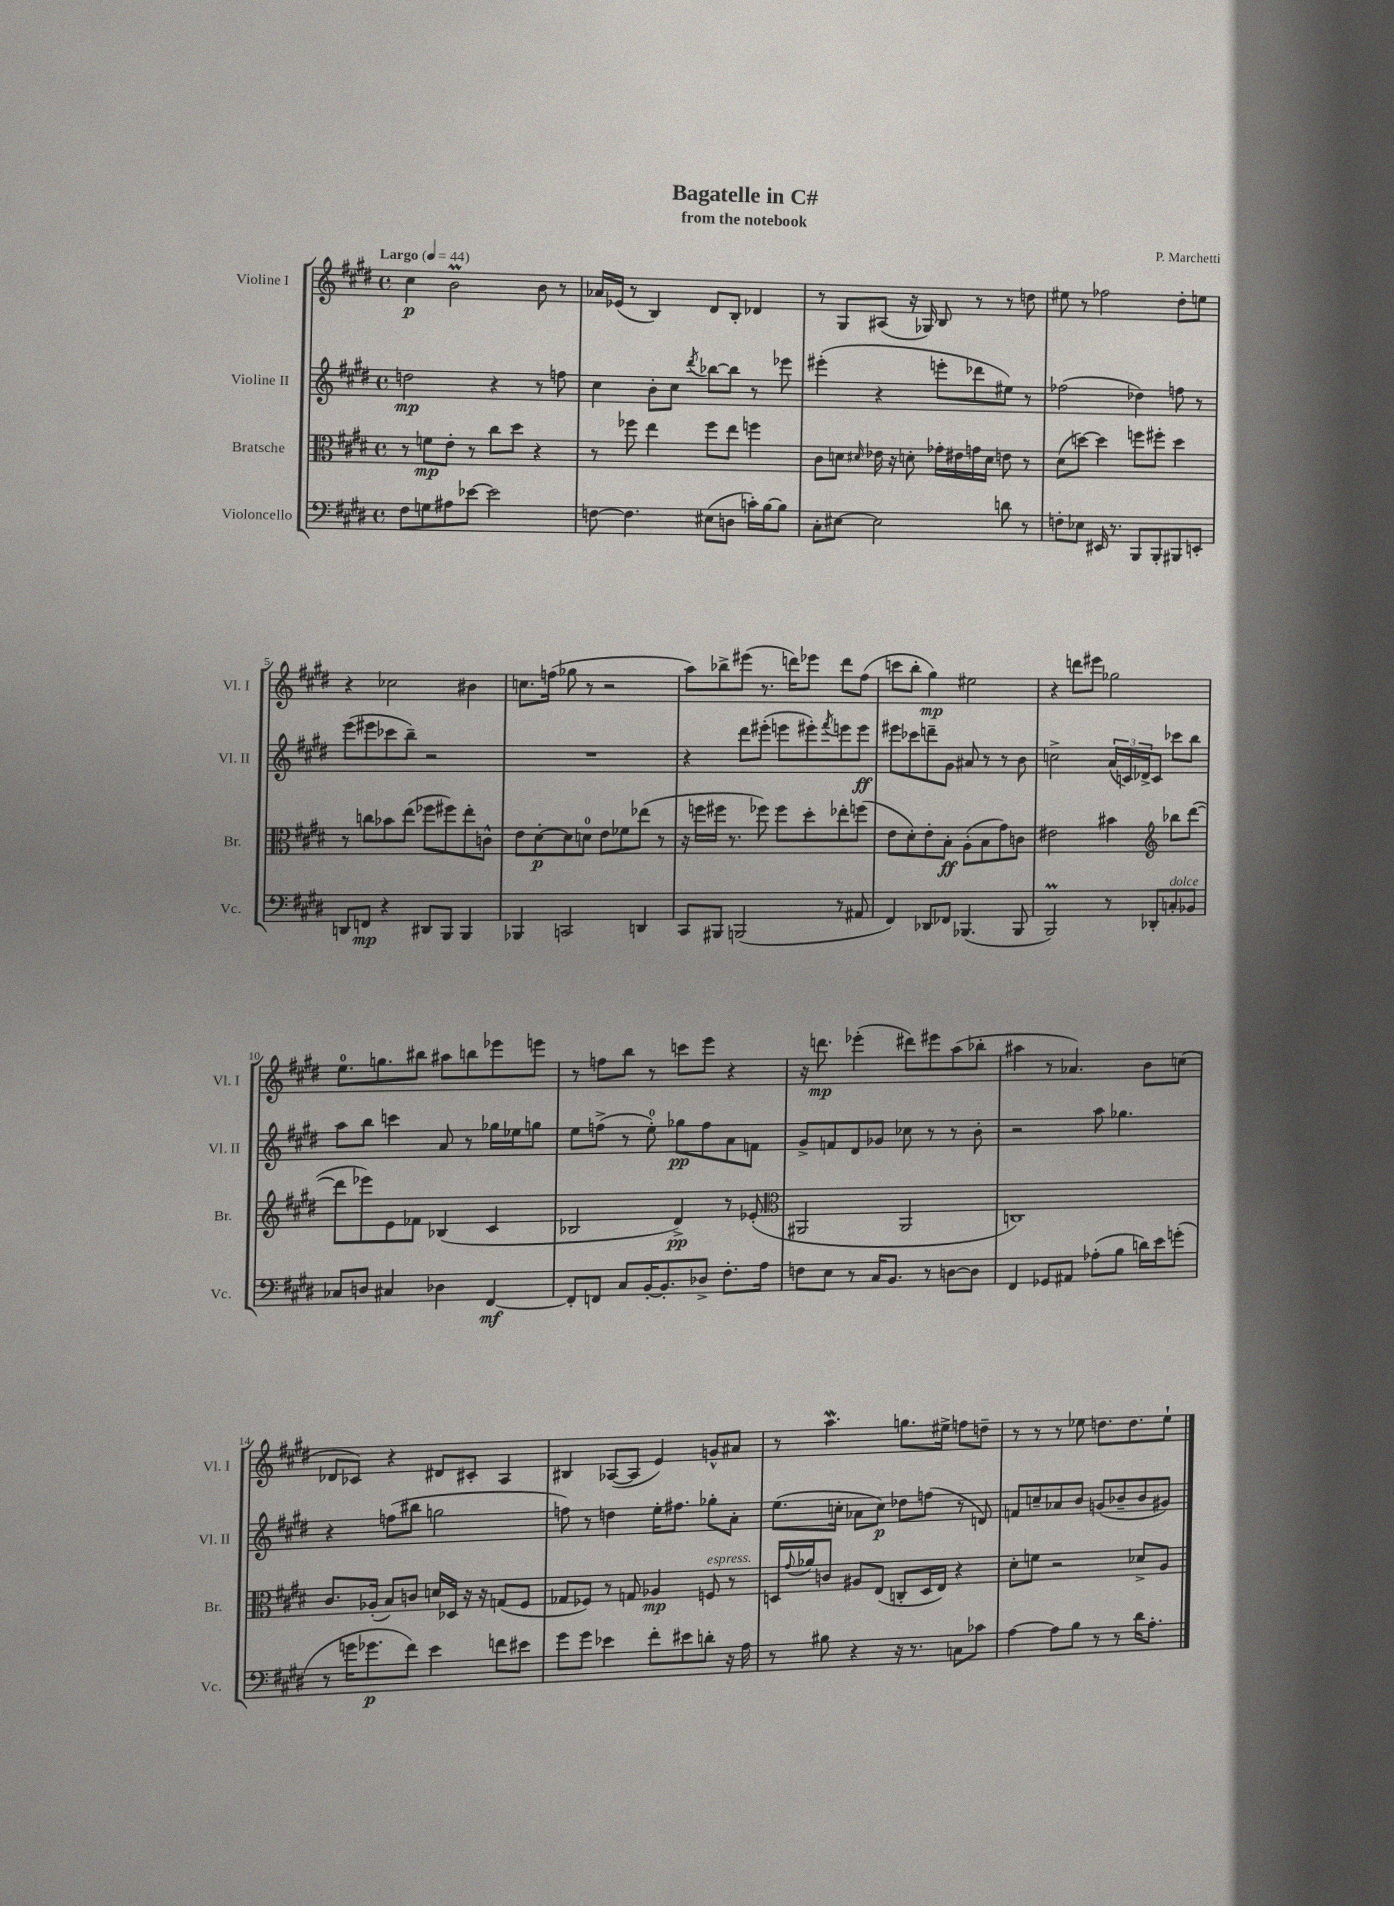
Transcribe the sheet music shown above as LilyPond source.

\header { title = "Bagatelle in C#" composer = "P. Marchetti" subtitle = "from the notebook" }
<<
\new StaffGroup <<
\new Staff = "s0" \with { instrumentName = "Violine I" shortInstrumentName = "Vl. I" } {
    \clef treble \key e \major \defaultTimeSignature \time 4/4 \tempo "Largo" 4 = 44
    cis''4\p b'2\prall b'8 r8 |
    aes'16 ees'16( r8 b4) dis'8 b8-. des'4 |
    r8 gis8 ais8( r16 ges16) b8 r8 r8 d''8 |
    eis''8 r8 fes''2 dis''8-. e''8 |
    r4 ces''2 bis'4 |
    c''8. f''16( ges''8 r8 r2 |
    a''8) bes''8-> eis'''8( r8. d'''16) ees'''8 d'''8 fis''8( |
    c'''8 b''8-. gis''4\mp) eis''2 |
    r4 d'''8 eis'''8 ges''2 |
    e''8.-0 g''8. bis''8 ais''8 b''8 ees'''8 e'''8 |
    r8 f''8 b''8 r8 c'''8 e'''8 r4 |
    r16 d'''8.\mp ees'''4-.( dis'''8) eis'''8 a''8( bes''8-. |
    ais''4 r8 aes'4.) b'8 c''8( |
    des'8 ces'8) r4 dis'8 cis'8-. a4 |
    bis4 aes8~( aes8 e'4) g'8-^ ais'8 |
    r8 a''4.\mordent g''8. eis''16-> f''8 d''8-- |
    r8 r8 r8 ees''8 d''8. d''8. ees''8-! \bar "|." |
}
\new Staff = "s1" \with { instrumentName = "Violine II" shortInstrumentName = "Vl. II" } {
    \clef treble \key e \major \defaultTimeSignature \time 4/4
    d''2\mp r4 r8 f''8 |
    cis''4 b'8-. cis''8 \acciaccatura { dis'''8 } bes''8~ bes''8 r8 ees'''8 |
    eis'''4-.( r4 e'''8-. des'''8 eis''8) r8 |
    fes''2( des''4) f''8 r8 |
    e'''8( eis'''8 ces'''8 b''8--) r2 |
    R1 |
    r4 dis'''8 eis'''8-.( e'''8 eis'''8-.) \acciaccatura { fis'''8 } e'''8 e'''8\ff |
    eis'''8 ces'''8 d'''8-- gis'8 ais'8 r8 r8 b'8 |
    c''2-> \tuplet 3/2 { a'16( c'16) des'16-> } c'8 ces'''8 b''8 |
    a''8 b''8 c'''4 a'8 r8 ges''16 ees''16 g''8 |
    e''8 f''8->( r8 e''8-0-.) ges''8\pp f''8 a'8 f'8 |
    gis'8-> f'8 dis'8 ges'8 ces''8 r8 r8 b'8-. |
    r2 a''8 ges''4. |
    r4 f''8( bis''8 g''2 |
    f''8) r8 d''4 e''16-. fis''8. ges''8-. a'8-. |
    e''8.( c''16-. aes'8 c''8\p) des''8 f''8( r8 d'8) |
    f'8 c''8-- aes'8 b'8 g'8( bes'8-- bes'8 gis'8) \bar "|." |
}
\new Staff = "s2" \with { instrumentName = "Bratsche" shortInstrumentName = "Br." } {
    \clef alto \key e \major \defaultTimeSignature \time 4/4
    r8 f'8\mp e'8-. r8 cis''8 dis''8 r4 |
    r8 fes''8 e''4 fes''8 e''8 f''4 |
    cis'8 d'8 \grace { dis'16 } ees'16 r16 d'8-. ges'16-. eis'16 g'16 d'16 e'8 r8 |
    dis'8( d''8~) d''4 f''8 fis''8-. d''4 |
    r8 c''8 bes'8 e''8( fes''8 fis''8) e''8-. c'8-^ |
    e'8 dis'8~-.\p dis'8 d'8-0 e'8 fes'8 ees''8( r8 |
    r16 f''16 fis''16 r8. fes''8) fes''8 dis''8-. ees''8-. f''8( |
    e'8 dis'8-.) e'8-. b8-.\ff a8-.( b8 gis'8) c'8 |
    eis'2 bis'4 \clef treble bes''8 dis'''8~( |
    dis'''8 ees'''8) e'8 fes'8 bes4( cis'4 |
    bes2 dis'4->\pp) r8 ees'8-.( |
    \clef alto ais,2 ais,2 |
    c1) |
    cis'8. aes16-.( b8) c'8 d'16 des16 r16 r16 g8( fis8 |
    ges8 fes8) r8 g8 aes4\mp f8^\markup { \italic "espress." } r8 |
    d16 \appoggiatura { gis'8 } aes'16 c'8 ais8 e8( c8-. d16 e16) r4 |
    dis'8-. f'8 r2 des'8-> a8 \bar "|." |
}
\new Staff = "s3" \with { instrumentName = "Violoncello" shortInstrumentName = "Vc." } {
    \clef bass \key e \major \defaultTimeSignature \time 4/4
    fis8 g8 ais8 ees'8~ ees'2 |
    f8~ f4. eis8( d8 c'16-.) b16~ b8 |
    cis8-. eis8~ eis2 d'8 r8 |
    f8-. ees8 eis,16 r8. b,,8 b,,8-. bis,,8 e,8-. |
    d,8 f,8\mp r4 dis,8 b,,8 b,,4 |
    bes,,4 c,2 d,4 |
    cis,8 bis,,8 b,,2( r8 ais,8 |
    fis,4) des,8 fes,8 bes,,4.( bes,,8 |
    b,,2\prall) r8 des,8-. c8-.^\markup { \italic "dolce" } bes,8 |
    ces8 d8 cis4 des4 fis,4~\mf |
    fis,8-. f,8 cis8 b,16~-. b,8.-. des8-> fis8.-. a16 |
    f8 e8 r8 cis16 b,8. r8 d8~ d8 |
    fis,4 ges,8 ais,8 aes8-.( b8 d'16) e'16 g'8-.( |
    r8 g'16 ges'8.\p fis'8) e'4 f'8 eis'8 |
    gis'8 gis'8 ees'4 fis'8-. eis'8 d'8-. r16 a16 |
    r8 bis8 r4 r16 r8. c8 ces'8 |
    a4~ a8 b8 r8 r8 dis'16 a8.-. \bar "|." |
}
>>
>>
